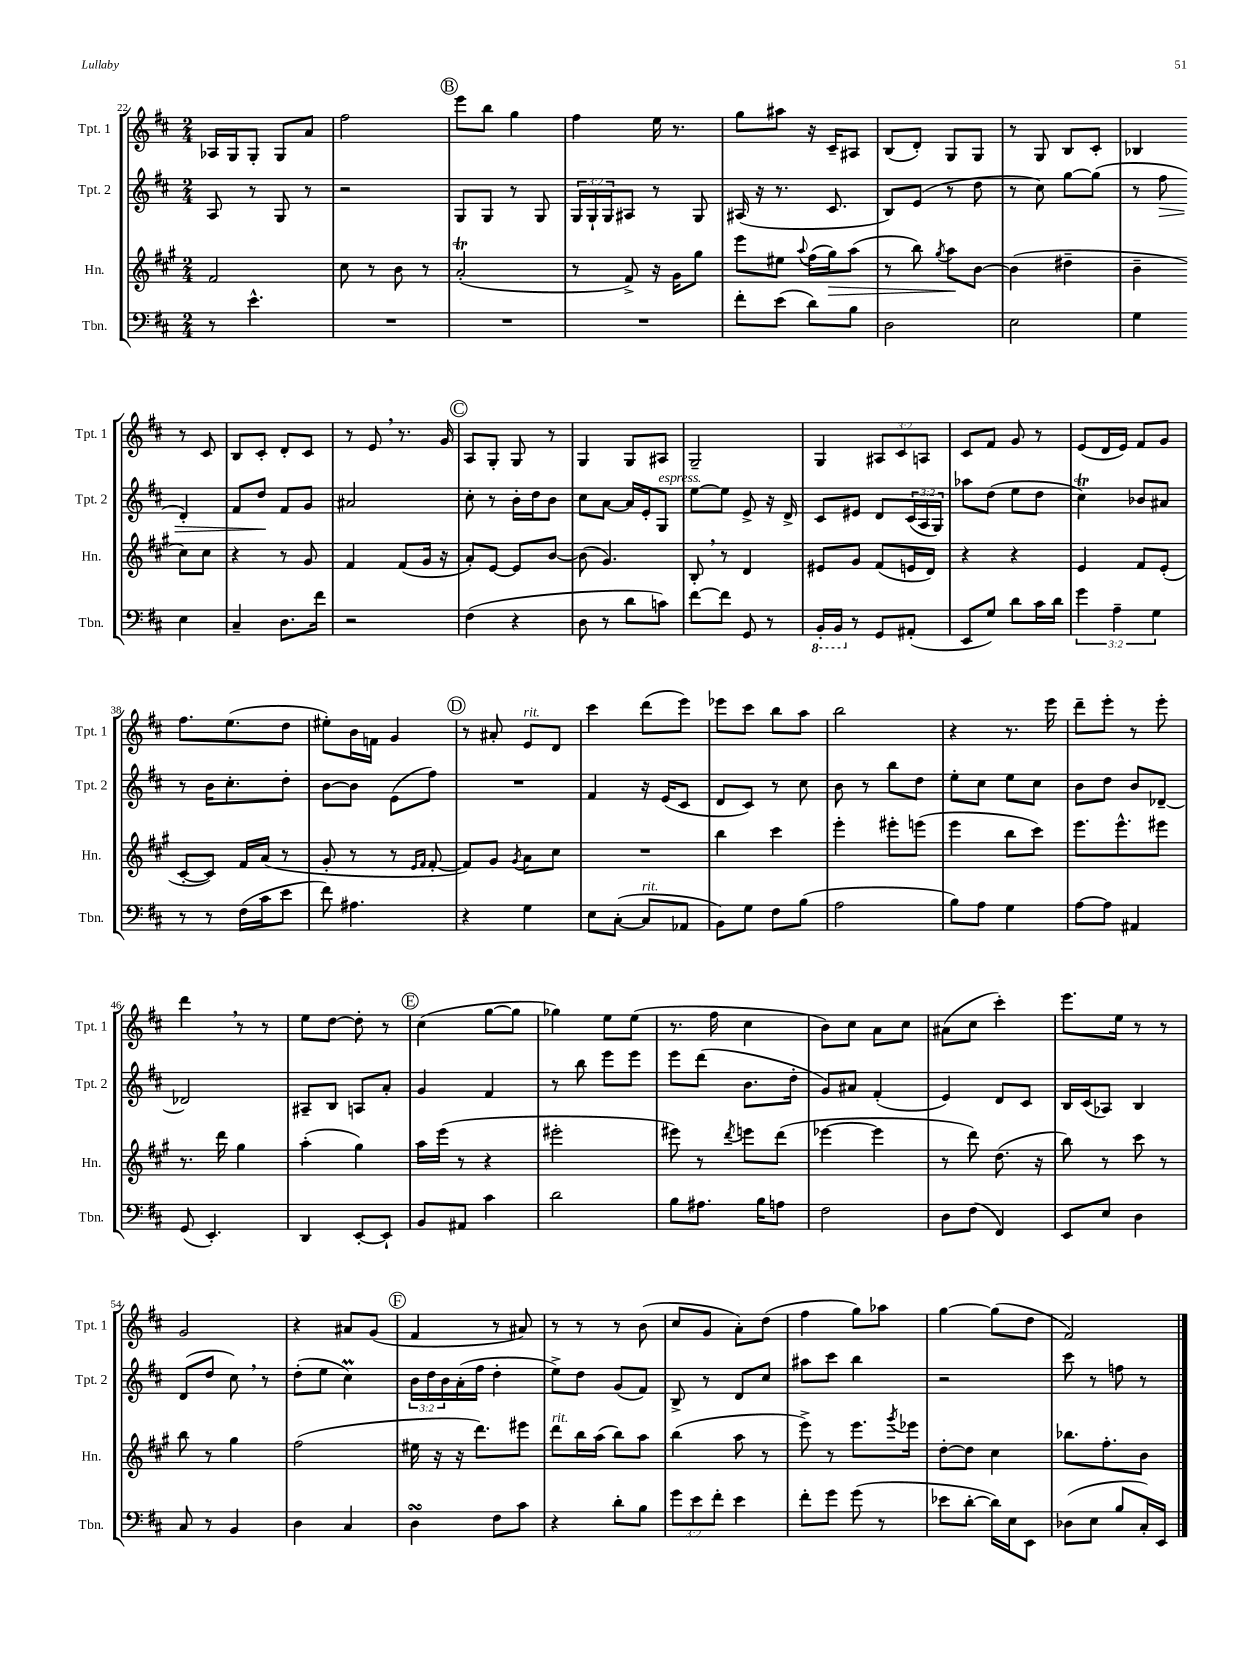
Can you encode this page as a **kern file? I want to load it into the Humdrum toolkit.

**kern	**kern	**kern	**kern
*staff4	*staff3	*staff2	*staff1
*clefF4	*clefG2	*clefG2	*clefG2
*k[f#c#]	*k[f#c#g#]	*k[f#c#]	*k[f#c#]
*M2/4	*M2/4	*M2/4	*M2/4
8r	2f#	8A	16A-
.	.	.	16G
4.e^^	.	8r	8G'
.	.	8G	8G
.	.	8r	8a
=	=	=	=
2r	8cc#	2r	2ff#
.	8r	.	.
.	8b	.	.
.	8r	.	.
=	=	=	=
2r	(2a'	8G	8eee
.	.	8G	8bb
.	.	8r	4gg
.	.	8G	.
=	=	=	=
2r	8r	24G	4ff#
.	.	24G`	.
.	.	24G	.
.	8f#^)	8A#	.
.	16r	8r	16ee
.	16g#	.	8.r
.	8gg#	8G	.
=	=	=	=
8f#'	8eee	(16A#	8gg
.	.	16r	.
(8e	8ee#	8.r	8aa#
.	8qqaa	.	.
8d)	(16ff#	.	16r
.	16gg#)	8.c#	16c#~
8B	(8aa	.	8A#
=	=	=	=
2D	8r	8B)	(8B
.	8bb)	(8e	8d')
.	8qgg#	.	.
.	8aa	8r	8G
.	[8b	8dd	8G
=	=	=	=
2E	(4b]	8r	8r
.	.	8cc#)	8G
.	4dd#~	[8gg	8B
.	.	(8gg]	8c#'
=	=	=	=
4G	4b~	8r	4B-
.	.	8ff#	.
4E	8cc#)	4d')	8r
.	8cc#	.	8c#
=	=	=	=
4C#~	4r	8f#	8B
.	.	8dd	8c#'
8.D	8r	8f#	8d'
.	8g#	8g	8c#
16f#	.	.	.
=	=	=	=
2r	4f#	2a#	8r
.	.	.	8e
.	(8f#	.	8.r
.	16g#	.	.
.	16r	.	16g
=	=	=	=
(4F#	8a')	8cc#'	8A
.	[8e	8r	8G'
4r	8e]	16b'	8G
.	.	16dd	.
.	[8b	8b	8r
=	=	=	=
8D	(8b]	8cc#	4G
8r	4.g#)	[8a	.
8d	.	16a]	8G
.	.	16e'	.
8c)	.	8G	8A#
=	=	=	=
[8f#	8B'	[8ee	2G~
8f#]	8r	8ee]	.
8GG	4d	8e^	.
8r	.	16r	.
.	.	16d^	.
=	=	=	=
16BBB'	8e#	8c#	4G
16BBB	.	.	.
8r	8g#	8e#	.
8GG	(8f#	8d	12A#
.	.	.	12c#
(8AA#'	16e	(24c#	.
.	.	24A	12A
.	16d)	.	.
.	.	24G)	.
=	=	=	=
8EE	4r	8aa-	8c#
8G)	.	(8dd	8f#
8d	4r	8ee	8g
16c#	.	8dd	8r
16d	.	.	.
=	=	=	=
6g	4e	4cc#)	(8e
.	.	.	16d
6A~	.	.	.
.	.	.	16e)
.	8f#	8b-	8f#
6G	.	.	.
.	(8e'	8a#	8g
=	=	=	=
8r	[8c#'	8r	8.ff#
8r	8c#])	16b	.
.	.	8.cc#'	(8.ee
(16F#	16f#	.	.
16c#	(16a	.	.
8e	8r	8dd'	8dd
=	=	=	=
8f#)	8g#'	[8b	8ee#')
4.A#	8r	8b]	16b
.	.	.	16f
.	8r	(8e	4g
.	16qqe	.	.
.	16qqf#	.	.
.	[8f#'	8ff#)	.
=	=	=	=
4r	8f#])	2r	8r
.	8g#	.	8a#'
.	8qg#	.	.
4G	8a	.	8e
.	8cc#	.	8d
=	=	=	=
8E	2r	4f#	4ccc#
([8C#'	.	.	.
8C#]	.	16r	(8ddd
.	.	(16e	.
8AA-	.	8c#	8eee)
=	=	=	=
8BB)	4bb	8d	8eee-
8G	.	8c#)	8ccc#
8F#	4ccc#	8r	8bb
(8B	.	8cc#	8aa
=	=	=	=
2A	4eee'	8b	2bb
.	.	8r	.
.	8eee#'	8bb	.
.	(8eee	8dd	.
=	=	=	=
8B)	4eee	8ee'	4r
8A	.	8cc#	.
4G	8bb	8ee	8.r
.	8ccc#)	8cc#	.
.	.	.	16eee
=	=	=	=
[8A	8.eee	8b	8ddd~
8A]	.	8dd	8eee'
.	8.eee^^	.	.
4AA#	.	8b	8r
.	8eee#	[8d-~	8eee'
=	=	=	=
(8GG	8.r	2d-]	4ddd
4.EE')	.	.	.
.	16ddd	.	.
.	4gg#	.	8r
.	.	.	8r
=	=	=	=
4DD	(4aa'	8A#~	8ee
.	.	8B	[8dd
[8EE'	4gg#)	8A	8dd']
8EE`]	.	8a'	8r
=	=	=	=
8BB	16aa	4g	(4cc#
.	(16eee	.	.
8AA#	8r	.	.
4c#	4r	4f#	[8gg
.	.	.	8gg]
=	=	=	=
2d	2eee#'	8r	4gg-)
.	.	8bb	.
.	.	8eee	8ee
.	.	8eee	(8ee
=	=	=	=
8B	8eee#)	8eee	8.r
8.A#	8r	(8ddd	.
.	.	.	16ff#
.	8qddd	.	.
.	8eee	8.b	4cc#
16B	.	.	.
8A	(8ddd	.	.
.	.	16dd'	.
=	=	=	=
2F#	[4eee-	8g)	8b)
.	.	8a#	8cc#
.	4eee-]	(4f#'	8a
.	.	.	8cc#
=	=	=	=
8D	8r	4e)	(8a#
(8F#	8ddd)	.	8cc#
4FF#)	(8.dd	8d	4ccc#')
.	.	8c#	.
.	16r	.	.
=	=	=	=
8EE	8bb)	16B	8.eee
.	.	(16c#	.
8E	8r	8A-)	.
.	.	.	16ee
4D	8ccc#	4B	8r
.	8r	.	8r
=	=	=	=
8C#	8bb	(8d	2g
8r	8r	8dd	.
4BB	4gg#	8cc#)	.
.	.	8r	.
=	=	=	=
4D	(2ff#	(8dd'	4r
.	.	8ee	.
4C#	.	4cc#)	8a#
.	.	.	(8g
=	=	=	=
4D	16ee#	24b	4f#
.	.	24dd	.
.	16r	.	.
.	.	24b	.
.	16r	(16a'	.
.	8.ddd)	16ff#	.
8F#	.	4dd'	8r
8c#	8eee#	.	8a#)
=	=	=	=
4r	8ddd	8ee^)	8r
.	16bb	8dd	8r
.	(16aa	.	.
8d'	8bb)	(8g	8r
8B	8aa	8f#)	(8b
=	=	=	=
12g	(4bb	8B^	8cc#
12e	.	.	.
.	.	8r	8g
12f#'	.	.	.
4e	8aa	8d	8a')
.	8r	8cc#	(8dd
=	=	=	=
8f#'	8eee^)	8aa#	4ff#
8g	8r	8ccc#	.
(8g	8.eee	4bb	8gg)
8r	.	.	8aa-
.	8qggg#	.	.
.	16eee-	.	.
=	=	=	=
8e-	[8dd'	2r	[4gg
[8d'	8dd]	.	.
16d])	4cc#	.	(8gg]
16E	.	.	.
8EE	.	.	8dd
=	=	=	=
(8D-	8.bb-	8ccc#	2f#)
8E	.	8r	.
.	8.ff#'	.	.
8B	.	8ff	.
16C#')	8b	8r	.
16EE	.	.	.
==	==	==	==
*-	*-	*-	*-
